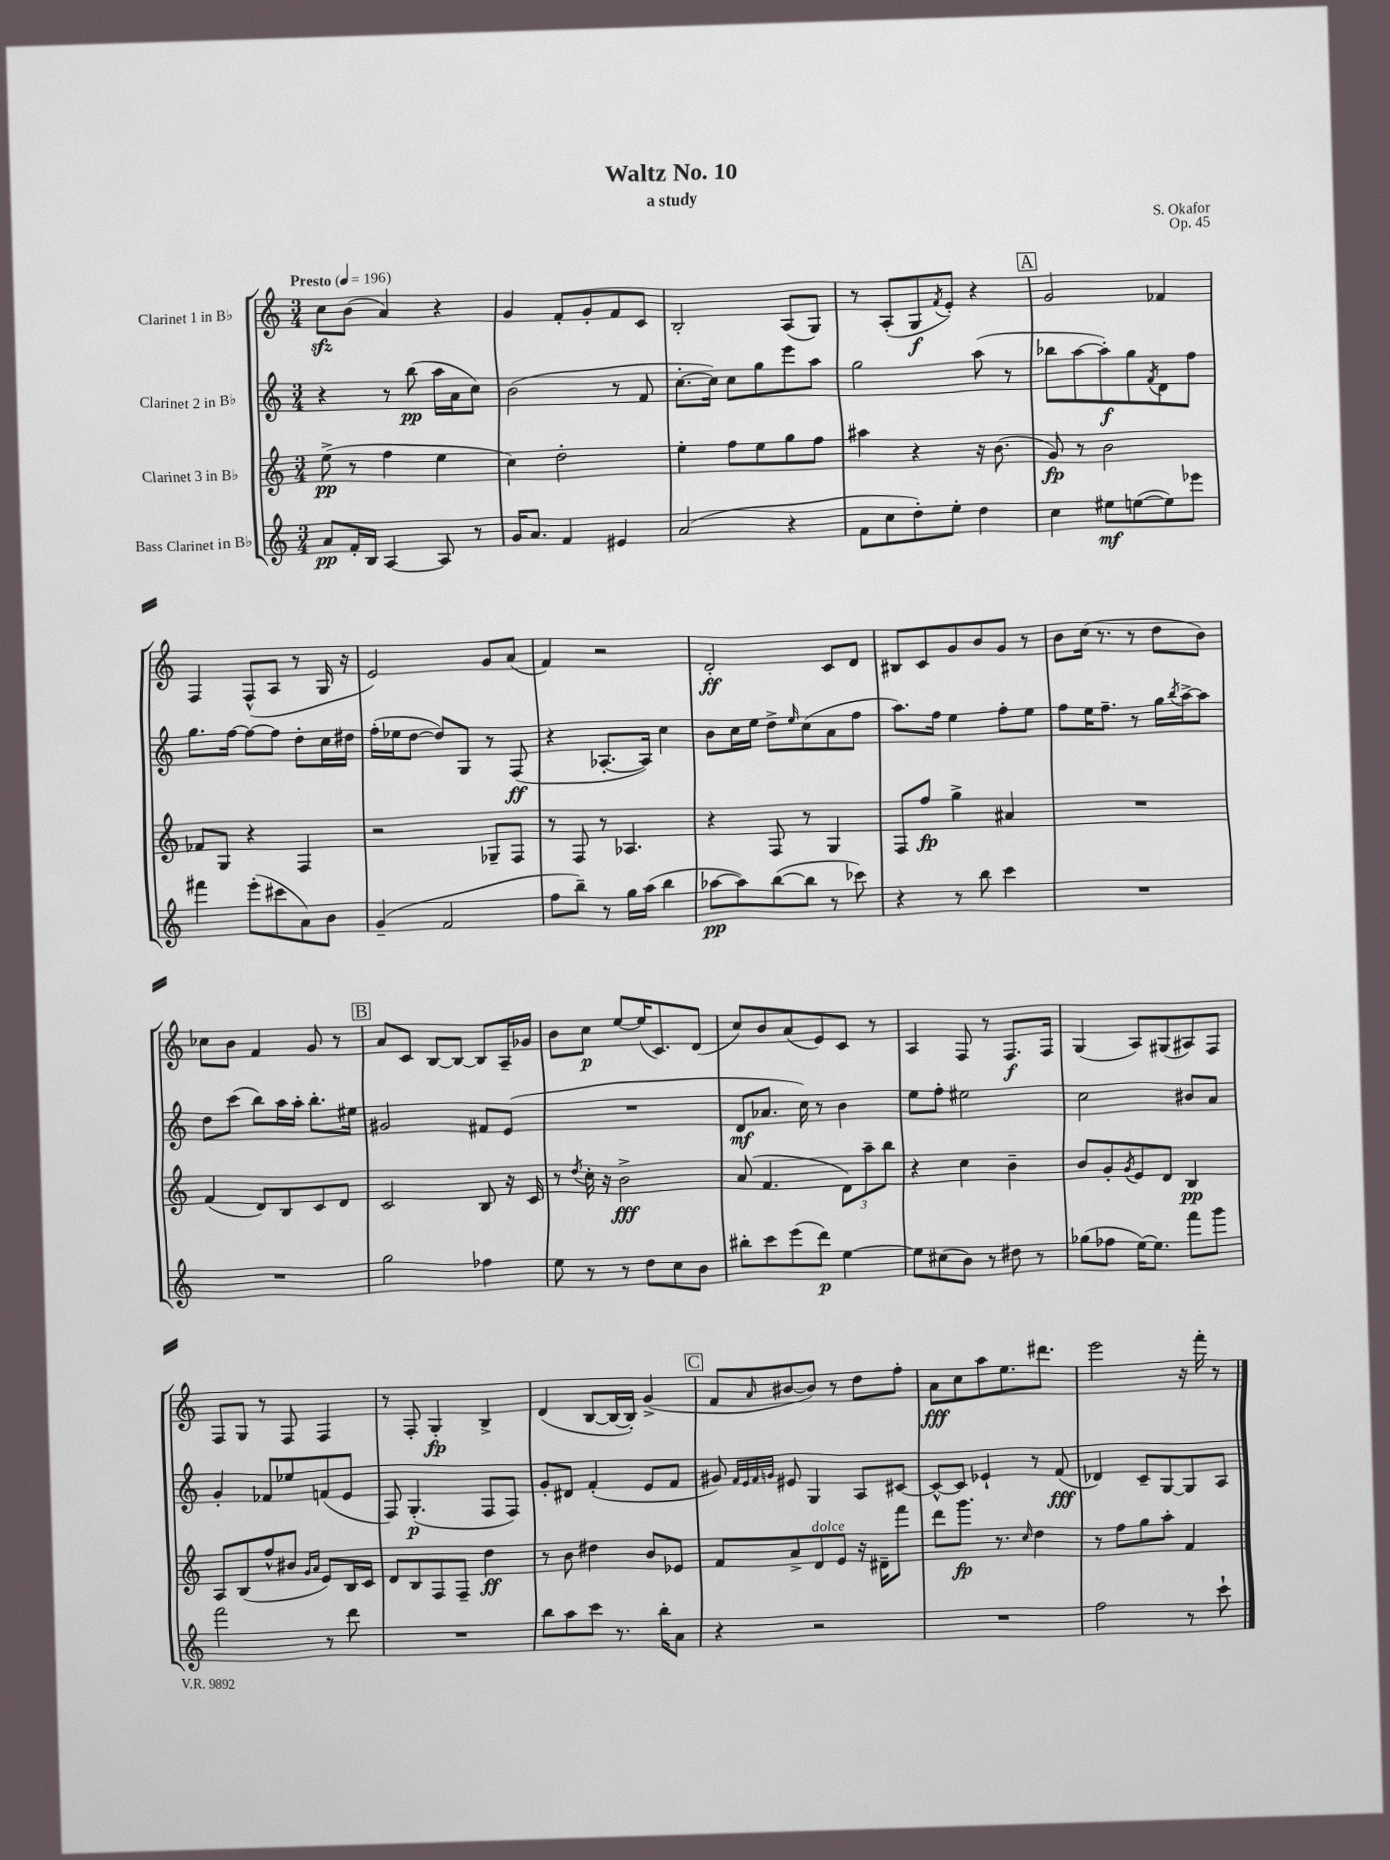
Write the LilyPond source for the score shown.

\header { title = "Waltz No. 10" composer = "S. Okafor" subtitle = "a study" opus = "Op. 45" }
<<
\new StaffGroup <<
\new Staff = "s0" \with { instrumentName = "Clarinet 1 in Bb" } {
    \clef treble \key c \major \numericTimeSignature \time 3/4 \tempo "Presto" 4 = 196
    c''8\sfz b'8( a'4) r4 |
    g'4 f'8-. g'8-. f'8 c'8 |
    b2-. a8( g8) |
    r8 a8-.( g8\f \acciaccatura { f'8 } e'8-.) r4 |
    \mark \markup { \box "A" } g'2 fes'4 |
    f4 f8-^( a8 r8 g16 r16 |
    e'2) g'8 a'8( |
    f'4) r2 |
    d'2-.\ff c'8 d'8 |
    bis8 c'8 g'8 b'8 g'8 r8 |
    b'8 c''16( r8. r8 d''8 b'8) |
    ces''8 b'8 f'4 g'8 r8 |
    \mark \markup { \box "B" } a'8 c'8 b8~ b8~ b8 a16-- ges'16 |
    b'8 c''8\p e''8~ e''16( c'8.) d'8( |
    c''8) b'8 a'8( e'8) c'8 r8 |
    a4 f8 r8 f8.\f f16 |
    g4( a8) gis8( ais8) f8 |
    f8 g8 r8 f8 f4 |
    r8 f8-. g4-.\fp b4-> |
    d'4( b8~ b16~ b16-.) g'4->( |
    \mark \markup { \box "C" } f'8 \grace { a'16 } bis'8~ bis'8) r8 d''8 f''8-. |
    a'8\fff c''8 a''8 e''8. dis'''8. |
    e'''2 r16 f'''16-. r8 \bar "|." |
}
\new Staff = "s1" \with { instrumentName = "Clarinet 2 in Bb" } {
    \clef treble \key c \major \numericTimeSignature \time 3/4
    r4 r8 b''8\pp( a''16 a'16 c''8) |
    b'2( r8 f'8 |
    c''8.~-. c''16) c''8 g''8 e'''8 a''8 |
    g''2 a''8( r8 |
    \mark \markup { \box "A" } bes''8 a''8~ a''8-.\f) g''8 \acciaccatura { f'8 } d'8 f''8 |
    g''8. f''16~ f''8~ f''8 d''8-. c''16 dis''16 |
    f''16-.( ees''16 d''8~ d''8) g8 r8 f8\ff( |
    r4 aes8.~-. aes16) c''4 |
    b'8 c''16 e''16 d''8-> \grace { e''16 } c''8( a'8 f''8 |
    a''8.) f''16 e''4 f''8-. e''8 |
    f''8 e''16 f''8.-- r8 g''16 \acciaccatura { b''8 } a''16~-> a''8 |
    d''8 c'''8( b''8) a''16 a''16-. b''8.-. eis''16 |
    \mark \markup { \box "B" } gis'2 fis'8 e'8( |
    R2. |
    d'8\mf aes'8. c''16) r8 b'4 |
    e''8 f''8-. eis''2 |
    c''2 bis'8 a'8 |
    g'4-. fes'8 ees''8 f'8( e'8 |
    f8) g4.-.\p( f8 f8) |
    g'8-. dis'8 f'4-.( e'8 f'8 |
    \mark \markup { \box "C" } gis'8) \grace { f'32 e'32 f'32 g'32 } eis'8 g4 a8 cis'8~ |
    cis'8~-^ cis'8 ees'4-! r8 f'8\fff( |
    des'4) c'8-- g8~ g8 a8 \bar "|." |
}
\new Staff = "s2" \with { instrumentName = "Clarinet 3 in Bb" } {
    \clef treble \key c \major \numericTimeSignature \time 3/4
    e''8->\pp( r8 f''4 e''4 |
    c''4) d''2-. |
    e''4-. f''8 e''8 g''8 f''8 |
    ais''4 r4 r16 b'8.( |
    \mark \markup { \box "A" } g'8\fp) r8 b'2 |
    fes'8 g8 r4 f4 |
    r2 ges8-- f8 |
    r8 f8 r8 aes4. |
    r4 f8 r8 g4 |
    f8 f''8\fp g''4-> ais'4 |
    R2. |
    f'4( d'8) b8 c'8 d'8 |
    \mark \markup { \box "B" } c'2 b8 r16 c'16 |
    r8 \acciaccatura { d''8 } c''16-. r16 b'2->\fff |
    a'8( f'4. \tuplet 3/2 { d'8) a''8-- b''8 } |
    r4 c''4 b'4-- |
    b'8 g'8-. \acciaccatura { g'8 } e'8 d'8 b4\pp |
    a8 b8( f''8-^ bis'8 \grace { g'16 a'16 } e'8) b16 c'16 |
    d'8 b8 f8 f8-- d''4\ff |
    r8 b'8 dis''4 b'8 ees'8 |
    \mark \markup { \box "C" } f'8 a'8-> d'8^\markup { \italic "dolce" } e'8 r16 dis'16-- f'''8 |
    d'''8 g'''8.\fp r8. \grace { c''16 } d''4 |
    r8 f''8 g''8 a''8-. f'4 \bar "|." |
}
\new Staff = "s3" \with { instrumentName = "Bass Clarinet in Bb" } {
    \clef treble \key c \major \numericTimeSignature \time 3/4
    a'8\pp f'16-. b16 a4~ a8 r8 |
    g'16 a'8. f'4 eis'4 |
    a'2( r4 |
    f'8 c''8 d''8-.) e''8-. d''4 |
    \mark \markup { \box "A" } c''4 eis''8\mf e''8~( e''8) ees'''8 |
    fis'''4 e'''8-.( cis'''8 a'8) b'8 |
    g'4--( f'2 |
    f''8 b''8--) r8 g''16 a''16( b''4 |
    aes''8~\pp aes''8) b''8~( b''8 r8 ces'''8) |
    r4 r8 b''8 c'''4 |
    R2. |
    R2. |
    \mark \markup { \box "B" } g''2 fes''4 |
    e''8 r8 r8 d''8 c''8 b'8 |
    bis''8-. c'''8 e'''8( d'''8\p) e''4~ |
    e''8 cis''8( b'8) r8 dis''8 r8 |
    ges''8( fes''8 e''16~) e''8. f'''8 g'''8 |
    f'''2 r8 d'''8 |
    R2. |
    b''8 a''8 c'''8 r8. b''16-. a'8 |
    \mark \markup { \box "C" } r4 r2 |
    R2. |
    f''2 r8 c'''8-! \bar "|." |
}
>>
>>
\layout { \context { \Score \remove "Bar_number_engraver" } }
